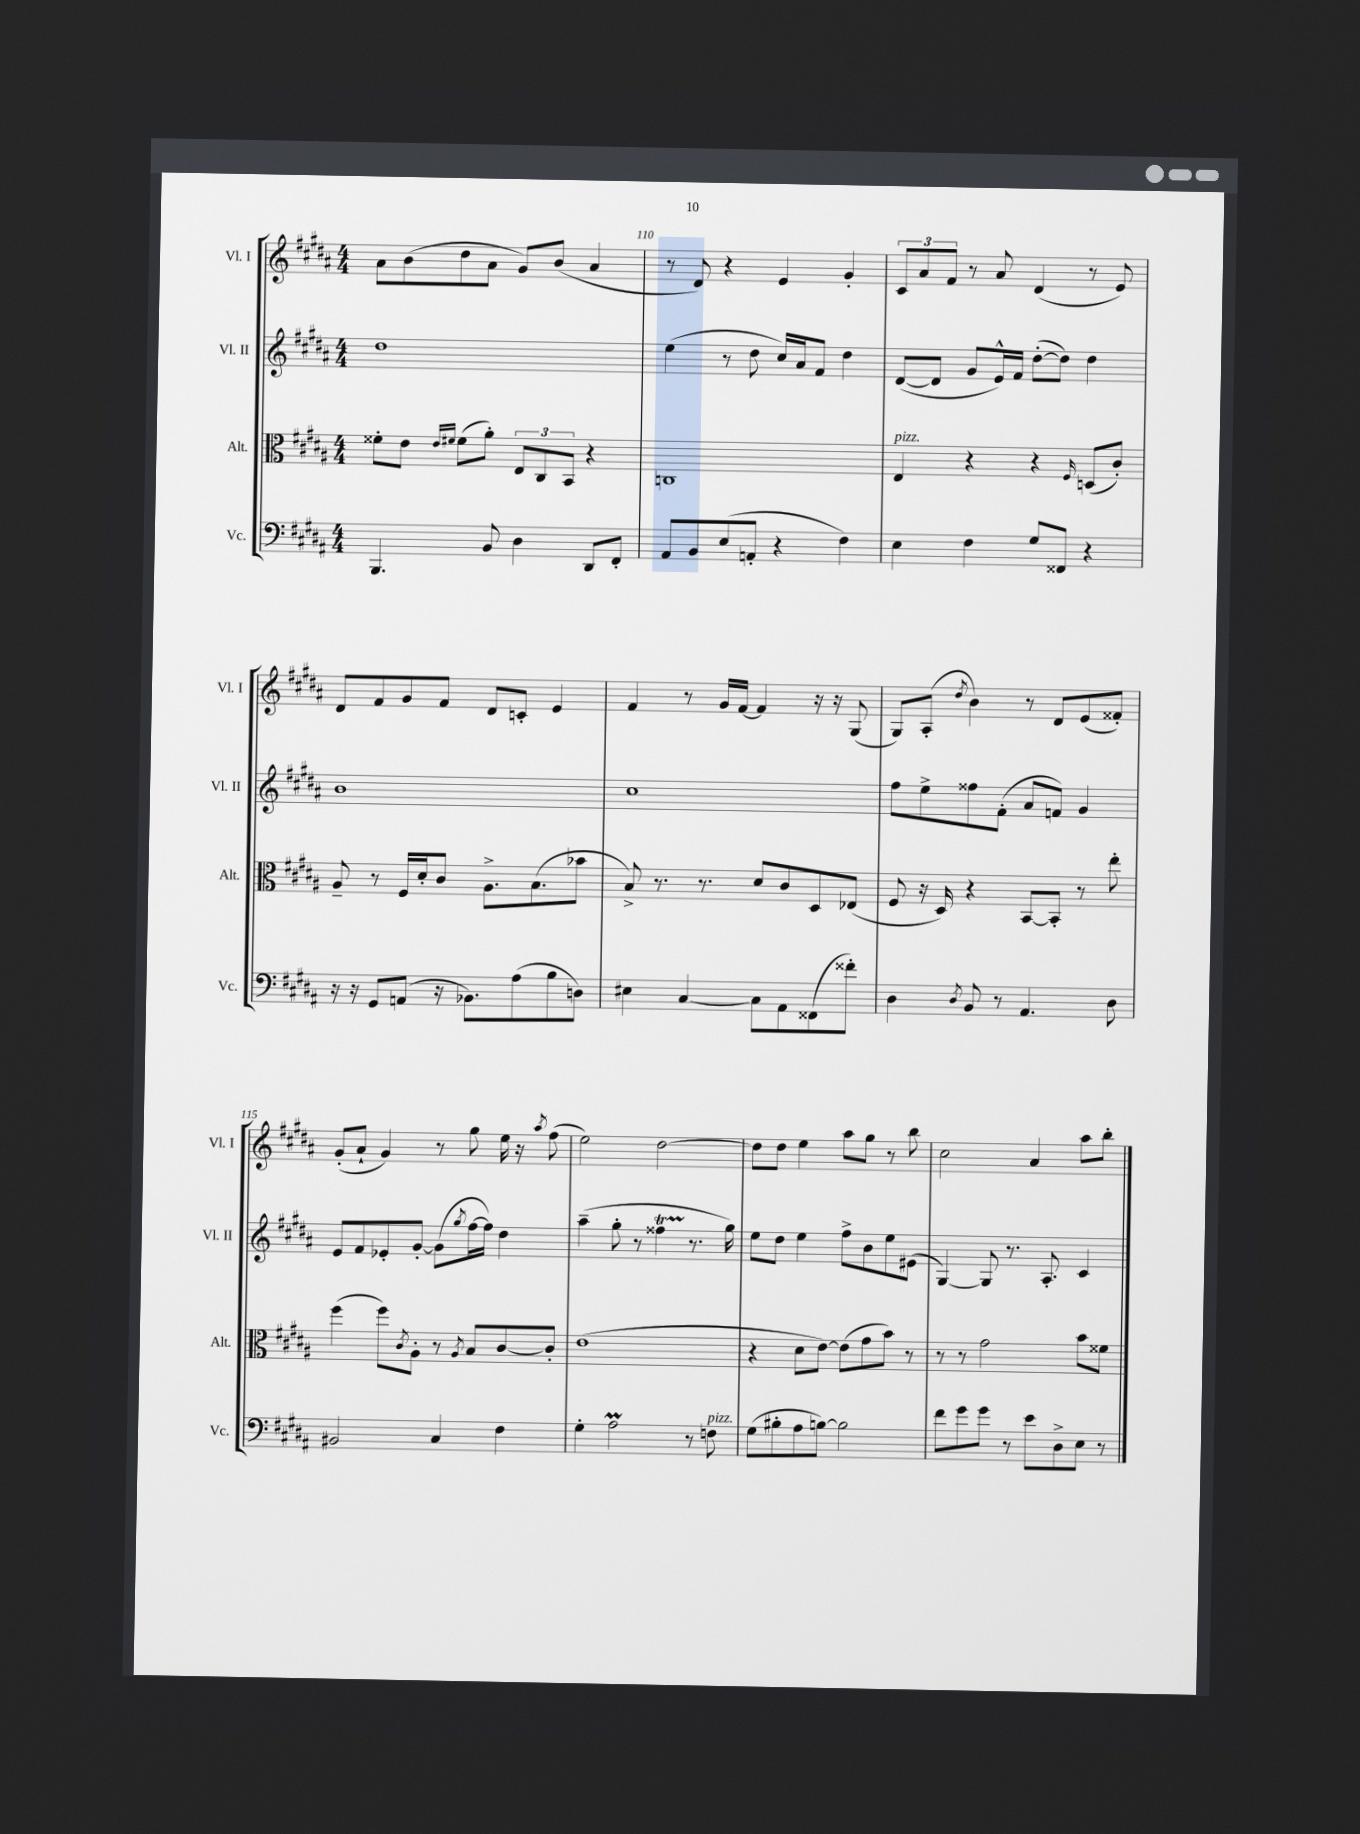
<<
\new StaffGroup <<
\new Staff = "s0" \with { instrumentName = "Vl. I" shortInstrumentName = "Vl. I" } {
    \clef treble \key b \major \numericTimeSignature \time 4/4
    ais'8 b'8( dis''8 ais'8 gis'8) b'8( ais'4 |
    r8 dis'8) r4 e'4 gis'4-. |
    \tuplet 3/2 { cis'8 ais'8 fis'8 } r8 ais'8 dis'4( r8 e'8) |
    dis'8 fis'8 gis'8 fis'8 dis'8 c'8-. e'4 |
    fis'4 r8 gis'16 fis'16~ fis'4 r16 r16 gis8( |
    gis8) ais8-.( \acciaccatura { dis''8 } b'4) r8 dis'8 e'8( fisis'8-.) |
    gis'8-.( ais'8-! gis'4) r8 gis''8 e''16 r16 \acciaccatura { ais''8 } fis''8( |
    e''2) dis''2~ |
    dis''8 dis''8 e''4 ais''8 gis''8 r8 b''8 |
    cis''2 ais'4 ais''8 b''8-. \bar "|." |
}
\new Staff = "s1" \with { instrumentName = "Vl. II" shortInstrumentName = "Vl. II" } {
    \clef treble \key b \major \numericTimeSignature \time 4/4
    dis''1 |
    e''4( r8 dis''8 cis''16) ais'16 fis'8 dis''4 |
    dis'8~( dis'8 gis'8 e'16-^) fis'16 dis''8~-.( dis''8) dis''4 |
    b'1 |
    cis''1 |
    fis''8 e''8-> fisis''8 fis'8-.( ais'8 f'8) gis'4 |
    e'8 fis'8 ees'8-. gis'8~-. gis'8( \acciaccatura { gis''8 } fis''16~ fis''16) dis''4 |
    ais''4--( gis''8-. r8 fisis''4\startTrillSpan r8.\stopTrillSpan gis''16) |
    e''8 dis''8 e''4 fis''8-> b'8 e''8 eis'8( |
    gis4~) gis8 r8. ais8.-. cis'4 \bar "|." |
}
\new Staff = "s2" \with { instrumentName = "Alt." shortInstrumentName = "Alt." } {
    \clef alto \key b \major \numericTimeSignature \time 4/4
    fisis'8-. e'8 \grace { e'16 fis'16 } fis'8( ais'8-.) \tuplet 3/2 { e8 cis8 b,8 } r4 |
    c1 |
    e4^\markup { \italic "pizz." } r4 r4 \grace { fis16 } d8( cis'8-.) |
    ais8-- r8 fis16 dis'16-. cis'8 ais8.-> b8.( bes'8 |
    b8->) r8. r8. dis'8 cis'8 dis8 ees8( |
    fis8 r16 dis16) r4 b,8~ b,8-. r8 e''8-. |
    fis''4( fis''8) \acciaccatura { cis'8 } ais8-. r8 \acciaccatura { ais8 } b8 cis'8~ cis'8-. |
    e'1( |
    r4 dis'8 e'8~) e'8( gis'8 b'8) r8 |
    r8 r8 gis'2 b'8 fisis'8 \bar "|." |
}
\new Staff = "s3" \with { instrumentName = "Vc." shortInstrumentName = "Vc." } {
    \clef bass \key b \major \numericTimeSignature \time 4/4
    b,,4. b,8 dis4 dis,8 fis,8-. |
    ais,8 b,8 e8( a,8-. r4 fis4) |
    e4 fis4 gis8 fisis,8 r4 |
    r16 r16 gis,8 a,8( r16 bes,8.) ais8( b8 d8) |
    eis4 cis4~ cis8 ais,8 fisis,8( fisis'8-.) |
    dis4 \acciaccatura { dis8 } b,8 r8 ais,4. dis8 |
    bis,2 cis4 fis4 |
    gis4-. ais2\prall r8 f8^\markup { \italic "pizz." } |
    gis8( bis8-. ais8 b8~) b2 |
    fis'8 gis'8 gis'8 r8 e'8 dis8-> e8 r8 \bar "|." |
}
>>
>>
\layout { \context { \Score currentBarNumber = #109 \override BarNumber.break-visibility = ##(#f #t #t) barNumberVisibility = #(every-nth-bar-number-visible 5) } }
